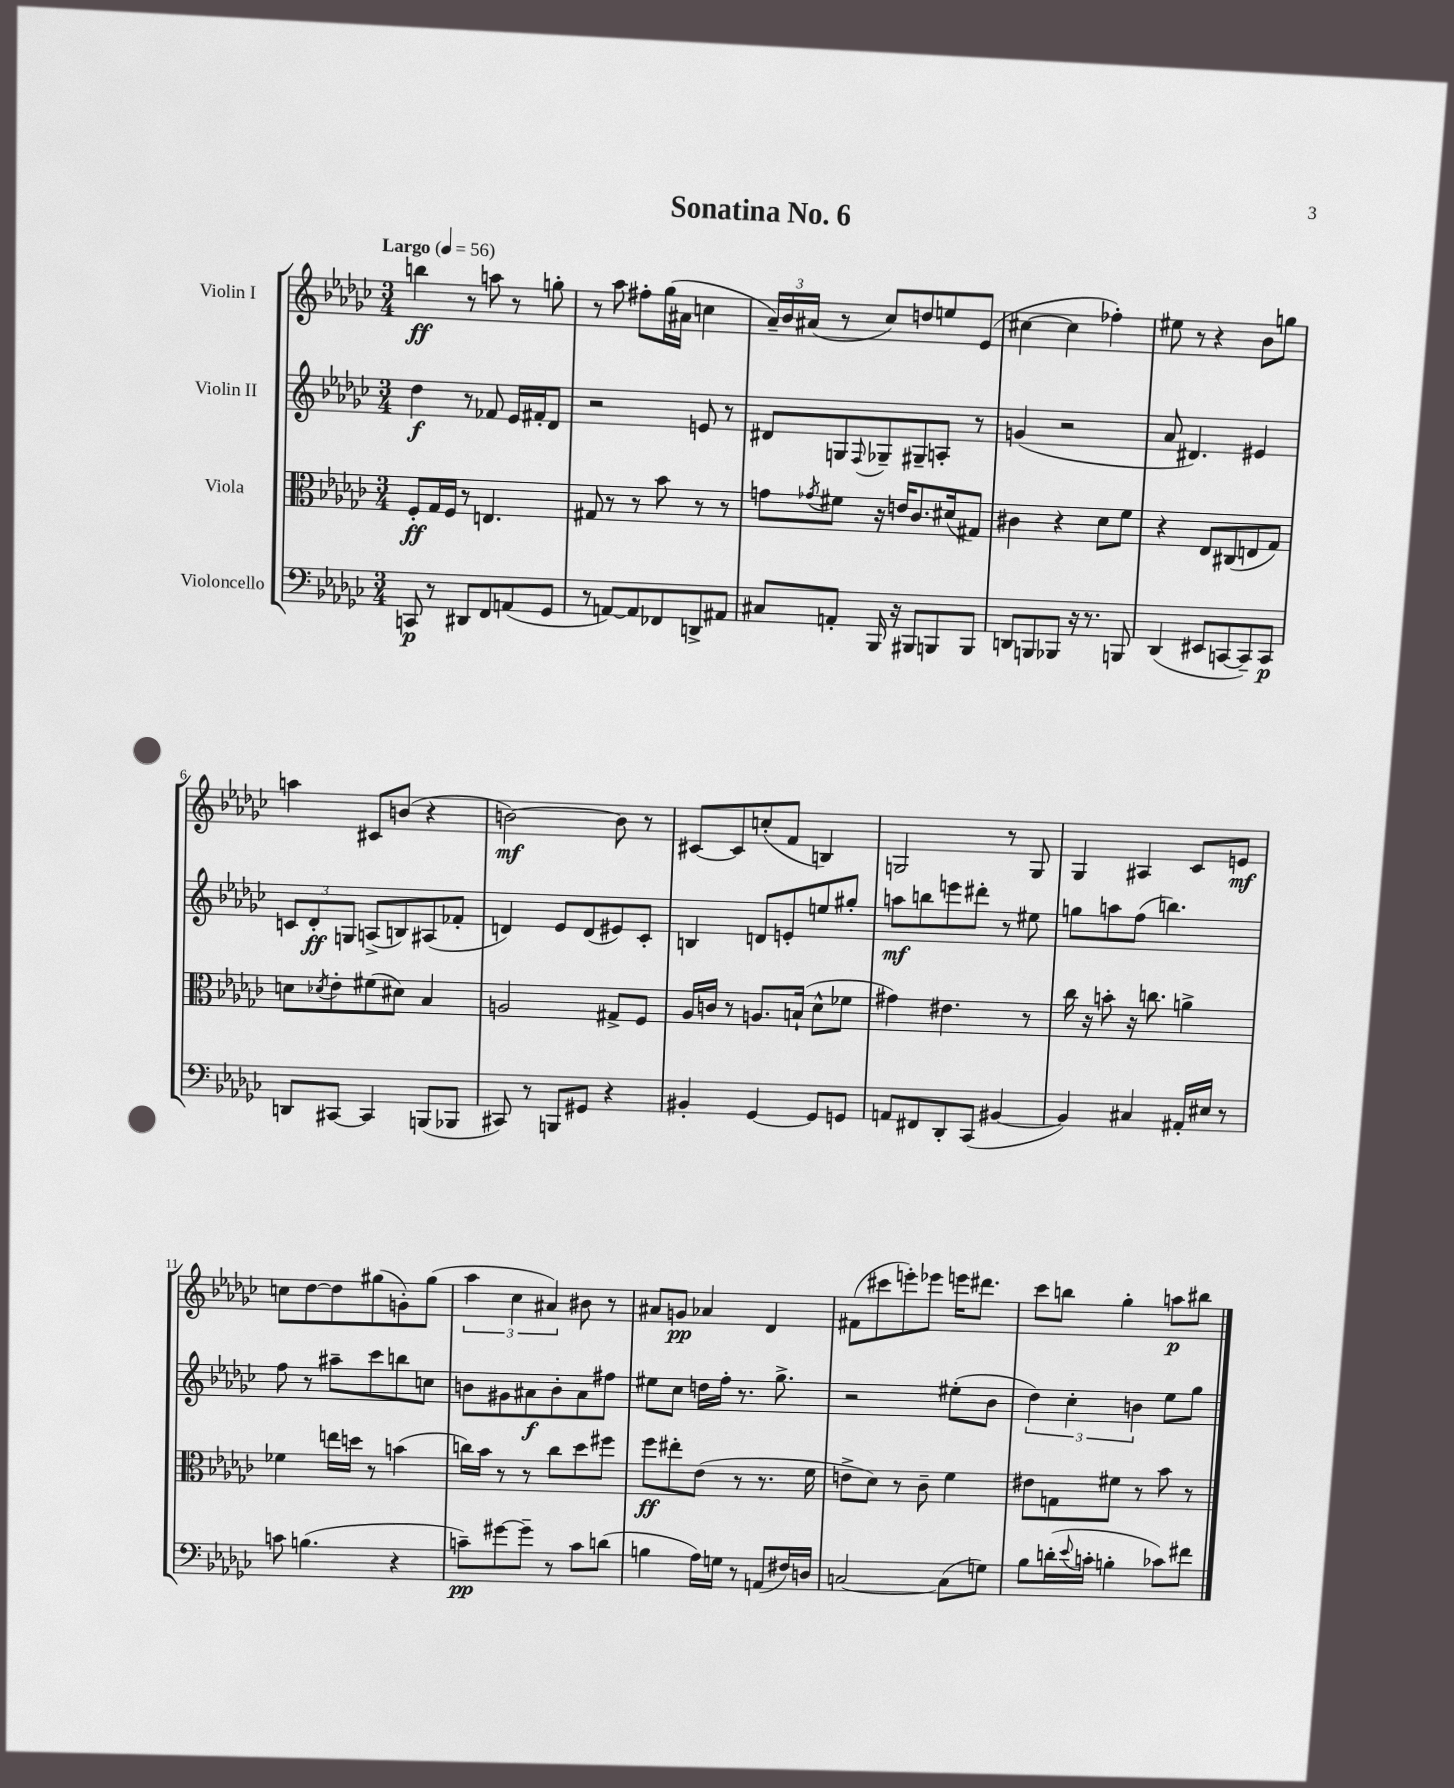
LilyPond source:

\header { title = "Sonatina No. 6" }
<<
\new StaffGroup <<
\new Staff = "s0" \with { instrumentName = "Violin I" } {
    \clef treble \key ges \major \numericTimeSignature \time 3/4 \tempo "Largo" 4 = 56
    b''4\ff r8 a''8 r8 g''8-. |
    r8 aes''8 fis''8-. ges''16( ais'16 c''4 |
    \tuplet 3/2 { aes'16--) bes'16 ais'16( } r8 ces''8) d''8 e''8 ees'8( |
    cis''4~ cis''4 fes''4-.) |
    eis''8 r8 r4 bes'8 g''8 |
    a''4 cis'8 b'8( r4 |
    b'2~\mf) b'8 r8 |
    cis'8~ cis'8 c''8-.( f'8 b4) |
    g2 r8 g8 |
    ges4 ais4 ces'8 e'8\mf |
    c''8 des''8~ des''8 gis''8( g'8-.) gis''8( |
    \tuplet 3/2 { aes''4 ces''4 ais'4) } bis'8 r8 |
    ais'8 g'8\pp aes'4 des'4 |
    fis'8( cis'''8 e'''8-.) ees'''8 e'''16 dis'''8. |
    ces'''8 b''8 ges''4-. a''8\p bis''8 \bar "|." |
}
\new Staff = "s1" \with { instrumentName = "Violin II" } {
    \clef treble \key ges \major \numericTimeSignature \time 3/4
    des''4\f r8 fes'8 ees'16 fis'16-. des'8 |
    r2 e'8 r8 |
    dis'8 g8 \appoggiatura { f8 } ges8-- gis8-- a8-. r8 |
    g'4( r2 |
    aes'8 dis'4.) eis'4 |
    \tuplet 3/2 { c'8 des'8-.\ff g8 } a8->( b8) ais8( fes'8-. |
    d'4) ees'8 d'8( eis'8) ces'8-. |
    b4 d'8 e'8-. e''8 gis''8-. |
    a''8\mf b''8 e'''8 dis'''8-. r8 eis''8 |
    g''8 a''8 f''8( b''4.) |
    f''8 r8 ais''8-- ces'''8 b''8 c''8 |
    b'8 gis'8 ais'8\f b'8-. ais'8 fis''8 |
    eis''8 ces''8 d''16 f''16-. r8. ges''8.-> |
    r2 eis''8-.( bes'8 |
    \tuplet 3/2 { des''4) ces''4-. b'4 } ees''8 ges''8 \bar "|." |
}
\new Staff = "s2" \with { instrumentName = "Viola" } {
    \clef alto \key ges \major \numericTimeSignature \time 3/4
    f8-.\ff ges16 f16 r8 e4. |
    gis8 r8 r8 bes'8 r8 r8 |
    g'8 \acciaccatura { ges'8 } fis'8 r16 e'16 ces'8. dis'16( gis8) |
    cis'4 r4 des'8 f'8 |
    r4 ees8 cis8( e8 ges8) |
    d'8 \acciaccatura { des'8 } ees'8-. fis'8( dis'8) bes4 |
    a2 gis8-> f8 |
    aes16 c'16 r8 a8. b16-!( des'8-^ fes'8 |
    gis'4) eis'4. r8 |
    ces''16 r16 b'8-. r16 c''8. a'4-> |
    fes'4 e''16 d''16 r8 b'4( |
    c''16) bes'16 r8 r8 c''8 des''8 fis''8 |
    f''8\ff eis''8-. ees'8( r8 r8. f'16 |
    e'8-> des'8) r8 ces'8-- f'4 |
    eis'8 g8 fis'8 r8 bes'8 r8 \bar "|." |
}
\new Staff = "s3" \with { instrumentName = "Violoncello" } {
    \clef bass \key ges \major \numericTimeSignature \time 3/4
    c,8\p r8 dis,8 f,8 a,8( ges,8 |
    r8 a,8~) a,8 fes,8 d,8-> ais,8 |
    cis8 a,8-. bes,,16 r16 bis,,8 b,,8 b,,8 |
    d,8 b,,8 bes,,8 r16 r8. b,,8 |
    des,4( eis,8 c,8~ c,8--) c,8\p |
    d,8 cis,8~ cis,4 b,,8( bes,,8 |
    cis,8) r8 b,,8 gis,8 r4 |
    bis,4-. ges,4~ ges,8 g,8 |
    a,8 fis,8 des,8-. ces,8( bis,4~ |
    bis,4) cis4 ais,16-. eis16 r8 |
    c'8 b4.( r4 |
    c'8--\pp) gis'8~ gis'8-- r8 c'8 d'8( |
    b4 aes16) g16 r8 a,8( fis16) d16 |
    c2~ c8( g8) |
    bes8 d'16-.( \appoggiatura { ees'8 } c'16-. b4-. ces'8) fis'8 \bar "|." |
}
>>
>>
